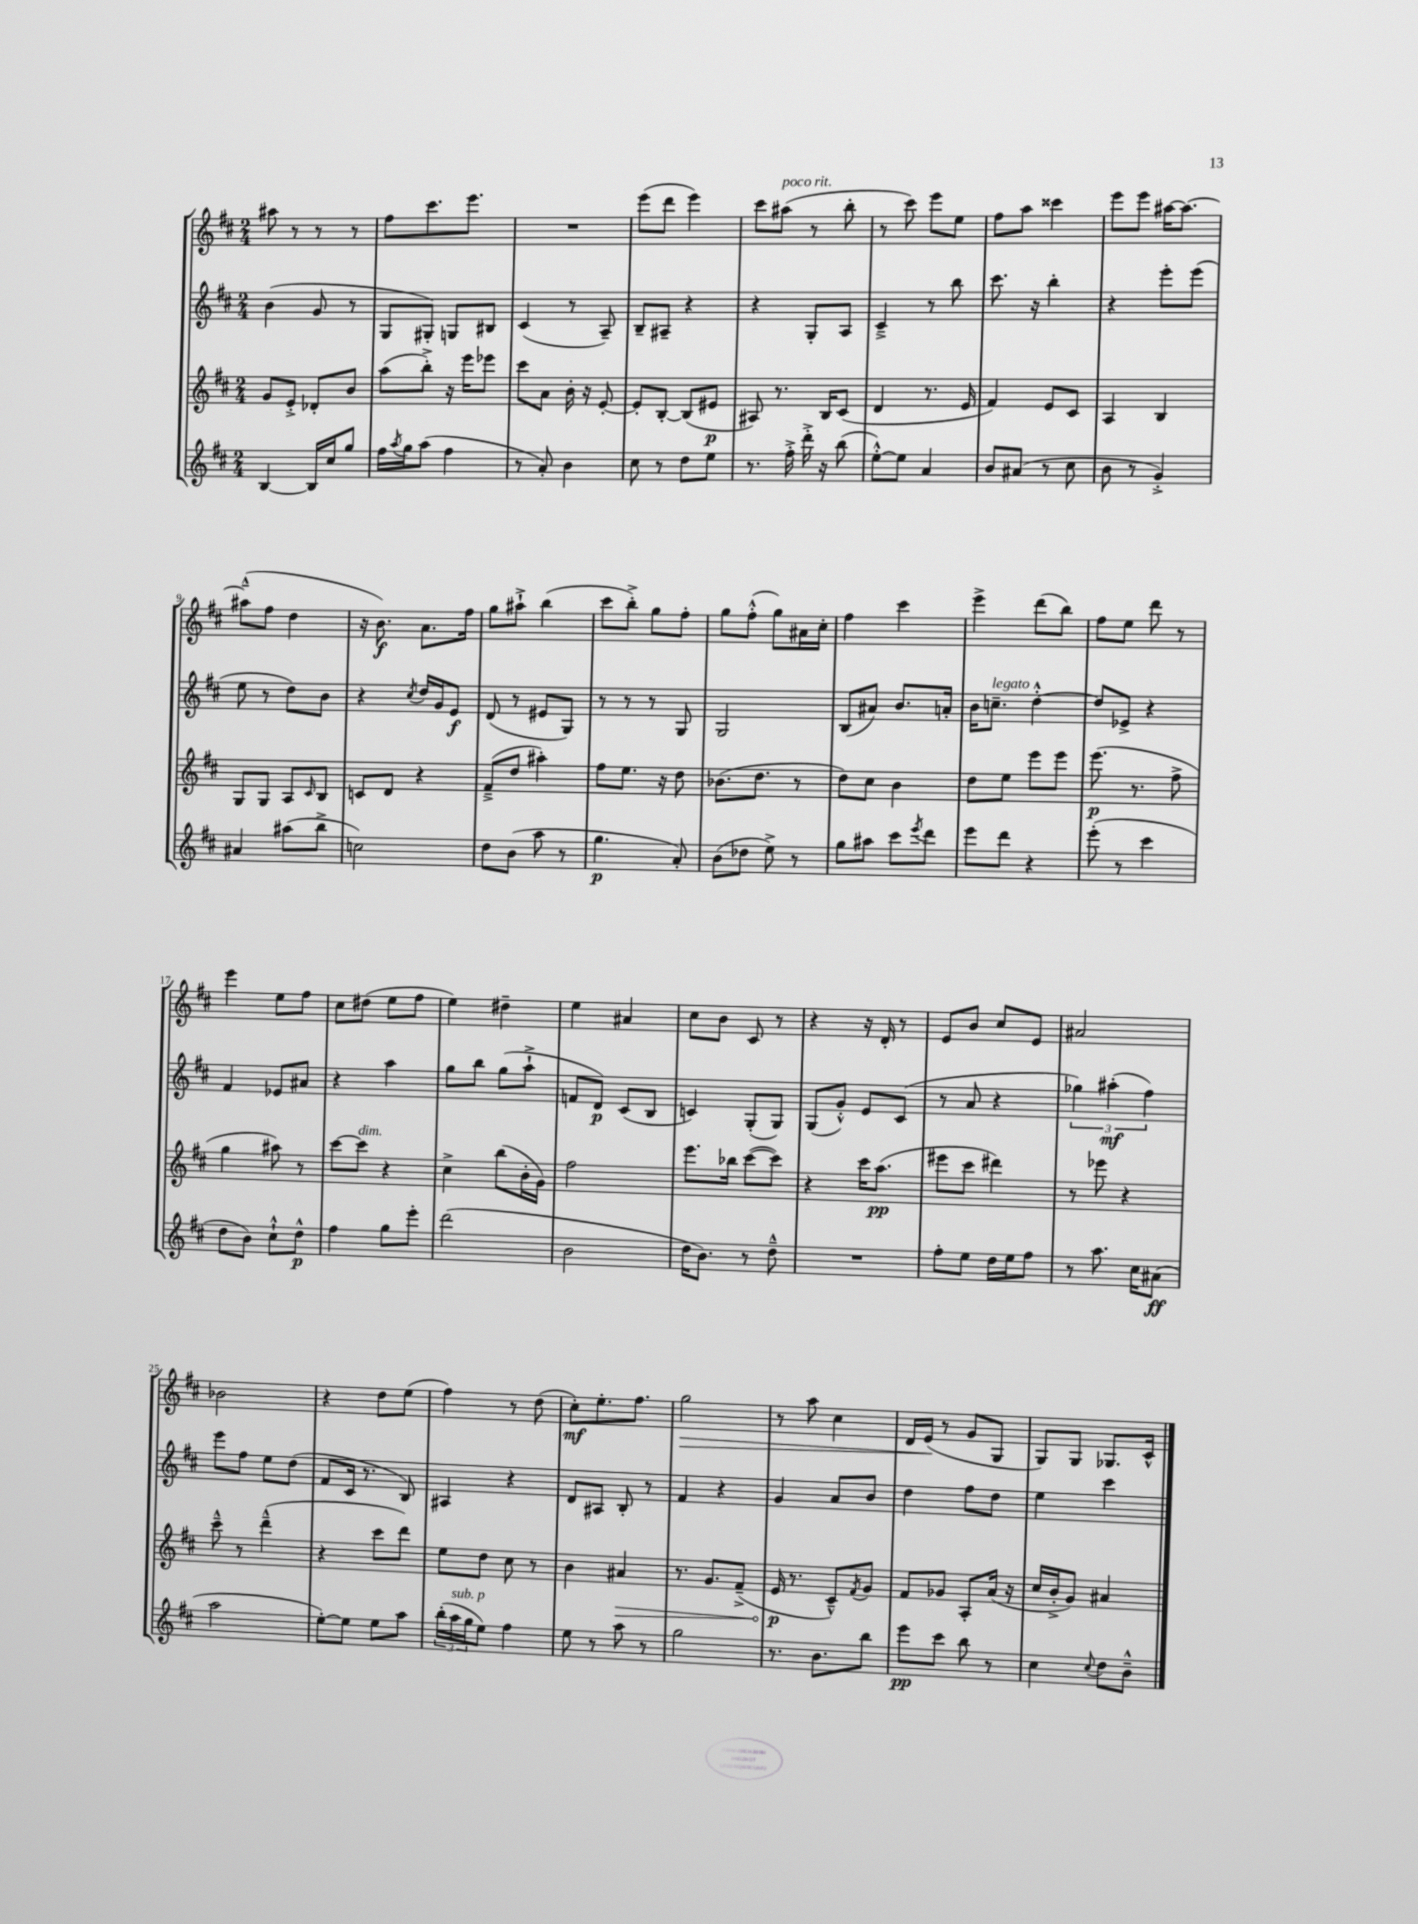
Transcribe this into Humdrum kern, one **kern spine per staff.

**kern	**kern	**kern	**kern
*staff4	*staff3	*staff2	*staff1
*clefG2	*clefG2	*clefG2	*clefG2
*k[f#c#]	*k[f#c#]	*k[f#c#]	*k[f#c#]
*M2/4	*M2/4	*M2/4	*M2/4
[4B	8g	(4b	8aa#
.	8e'^	.	8r
16B]	8d-'	8g	8r
16cc#	.	.	.
8gg	8b	8r	8r
=	=	=	=
16ff#	(8aa	8G	8ff#
8qaa	.	.	.
16gg	.	.	.
(8aa	8bb'^)	8G#')	8.ccc#
4ff#	16r	8G	.
.	16eee	.	8.eee
.	8eee-	8B#	.
=	=	=	=
8r	8ccc#	(4c#	2r
8a')	8a	.	.
4b	16b'	8r	.
.	16r	.	.
.	[8e'	8A~)	.
=	=	=	=
8cc#	8e']	8B~	(8eee
8r	[8B'	8A#~	8ddd
8dd	(8B]	4r	4eee)
8ee	8e#	.	.
=	=	=	=
8.r	8A#)	4r	8ccc#
.	8.r	.	(8aa#
16ff#'^	.	.	.
16ddd'^	.	8G'	8r
16r	16B	.	.
(8bb	(8c#	8A	8bb'
=	=	=	=
[8ee'^^)	4d	4c#~^	8r
8ee]	.	.	8ccc#)
4a	8.r	8r	8eee
.	.	8bb	8ee
.	16e	.	.
=	=	=	=
8b	4f#)	8.ccc#	8ff#
(8a#	.	.	8aa
.	.	16r	.
8r	8e	4bb'	4ccc##
8cc#	8c#	.	.
=	=	=	=
8b	4A	4r	8eee
8r	.	.	8eee
4g'^)	4B	8eee'	[16aa#
.	.	.	8.aa#_
.	.	(8eee	.
=	=	=	=
4a#	8G	8ee	(8aa#~^^]
.	8G	8r	8ff#
(8aa#	8A	8dd)	4dd
.	16qqc#	.	.
8bb^	8B	8b	.
=	=	=	=
2cc)	8c	4r	16r
.	.	.	8.b)
.	8d	.	.
.	.	8qcc#	.
.	4r	16dd	8.a
.	.	16g	.
.	.	8e	.
.	.	.	16ff#
=	=	=	=
8dd	(8f#~^	(8d	8gg
(8b	8dd	8r	8aa#`^
8aa	4aa#')	8e#	(4bb
8r	.	8G)	.
=	=	=	=
4.gg	8ff#	8r	8ccc#
.	8.ee	8r	8bb'^)
.	.	8r	8gg
.	16r	.	.
8a')	8dd	8G	8ff#'
=	=	=	=
(8b	(8.b-	2G	8gg
8dd-	.	.	(8ff#'^^
.	8.dd	.	.
8ee^)	.	.	8gg)
8r	8r	.	16a#
.	.	.	16cc#'
=	=	=	=
8gg	8dd)	(8B	4ff#
8aa#	8cc#	8a#)	.
8ccc#	4b	8.b	4ccc#
8qeee	.	.	.
8ddd	.	.	.
.	.	16a'	.
=	=	=	=
8eee	8dd	16b	4eee^
.	.	8.cc~	.
8ddd	8ee	.	.
4r	8eee	[4dd'^^	(8ddd
.	8eee	.	8bb)
=	=	=	=
(8eee'	(8.eee	8dd]	8ff#
8r	.	8e-^	8ee
.	8.r	.	.
4ccc#	.	4r	8ddd
.	8ff#^	.	8r
=	=	=	=
8dd	4gg	4f#	4eee
8b)	.	.	.
8cc#`^^	8aa#)	8e-	8ee
8dd^^	8r	8a#	8ff#
=	=	=	=
4ff#	[8ccc#	4r	8cc#
.	8ccc#]	.	(8dd#
8gg	4r	4aa	8ee
8eee'	.	.	8ff#
=	=	=	=
(2ddd	4cc#^	8gg	4ee)
.	.	8bb	.
.	(8bb	(8gg	4dd#~
.	16b'	8aa`^	.
.	16g)	.	.
=	=	=	=
2b	2ff#	8f	4ee
.	.	8d)	.
.	.	(8c#	4a#
.	.	8B	.
=	=	=	=
16dd	8.eee	4c)	8cc#
8.b)	.	.	.
.	.	.	8b
.	16bb-	.	.
8r	([8ccc#	(8G'	8c#
8dd~^^	8ccc#])	8G)	8r
=	=	=	=
2r	4r	(8G	4r
.	.	8g'^^)	.
.	16ccc#	8e	16r
.	(8.aa	.	16d'
.	.	(8c#	8r
=	=	=	=
8ff#'	8eee#	8r	8e
8ee	8ccc#	8a	8b
16dd	4ddd#)	4r	8cc#
16ee	.	.	.
8ff#	.	.	8e
=	=	=	=
8r	8r	6gg-)	2a#
8.aa	8eee-	.	.
.	.	(6aa#'	.
.	4r	.	.
16cc#	.	.	.
.	.	6ff#)	.
(8a#	.	.	.
=	=	=	=
2aa	8ccc#~^^	8eee	2b-
.	8r	8ff#	.
.	(4ddd~^^	8ee	.
.	.	(8dd	.
=	=	=	=
[8ee')	4r	8f#	4r
8ee]	.	16c#	.
.	.	8.r	.
8ee	8ccc#	.	8dd
8aa	8ddd)	8B)	(8ee
=	=	=	=
(24bb'	8ee	4A#	4ff#)
24aa	.	.	.
24gg	.	.	.
8ee)	8dd	.	.
4ff#	8cc#	4r	8r
.	8r	.	(8dd
=	=	=	=
8ee	4b	8d	8cc#')
8r	.	8A#	8.ee'
8aa	4a#	8B'	.
.	.	.	8.ff#
8r	.	8r	.
=	=	=	=
2gg	8.r	4f#	2gg
.	8.g	.	.
.	.	4r	.
.	(8f#~^	.	.
=	=	=	=
8.r	16e	4g	8r
.	8.r	.	.
.	.	.	8aa
8.b	.	.	.
.	8c#~^^)	8a	4cc#
.	8qf#	.	.
8bb	8g	8b	.
=	=	=	=
8eee	8f#	4dd	16d
.	.	.	(16e
8ccc#	8g-	.	8r
8bb	8A'	8ff#	8g
8r	(16a	8dd	8G
.	16r	.	.
=	=	=	=
4cc#	16cc#	4ee	8G)
.	16b'^	.	.
.	8g)	.	8G
8qqcc#	.	.	.
8dd	4a#	4ccc#	8.G-
8b~^^	.	.	.
.	.	.	16c#^^
==	==	==	==
*-	*-	*-	*-
